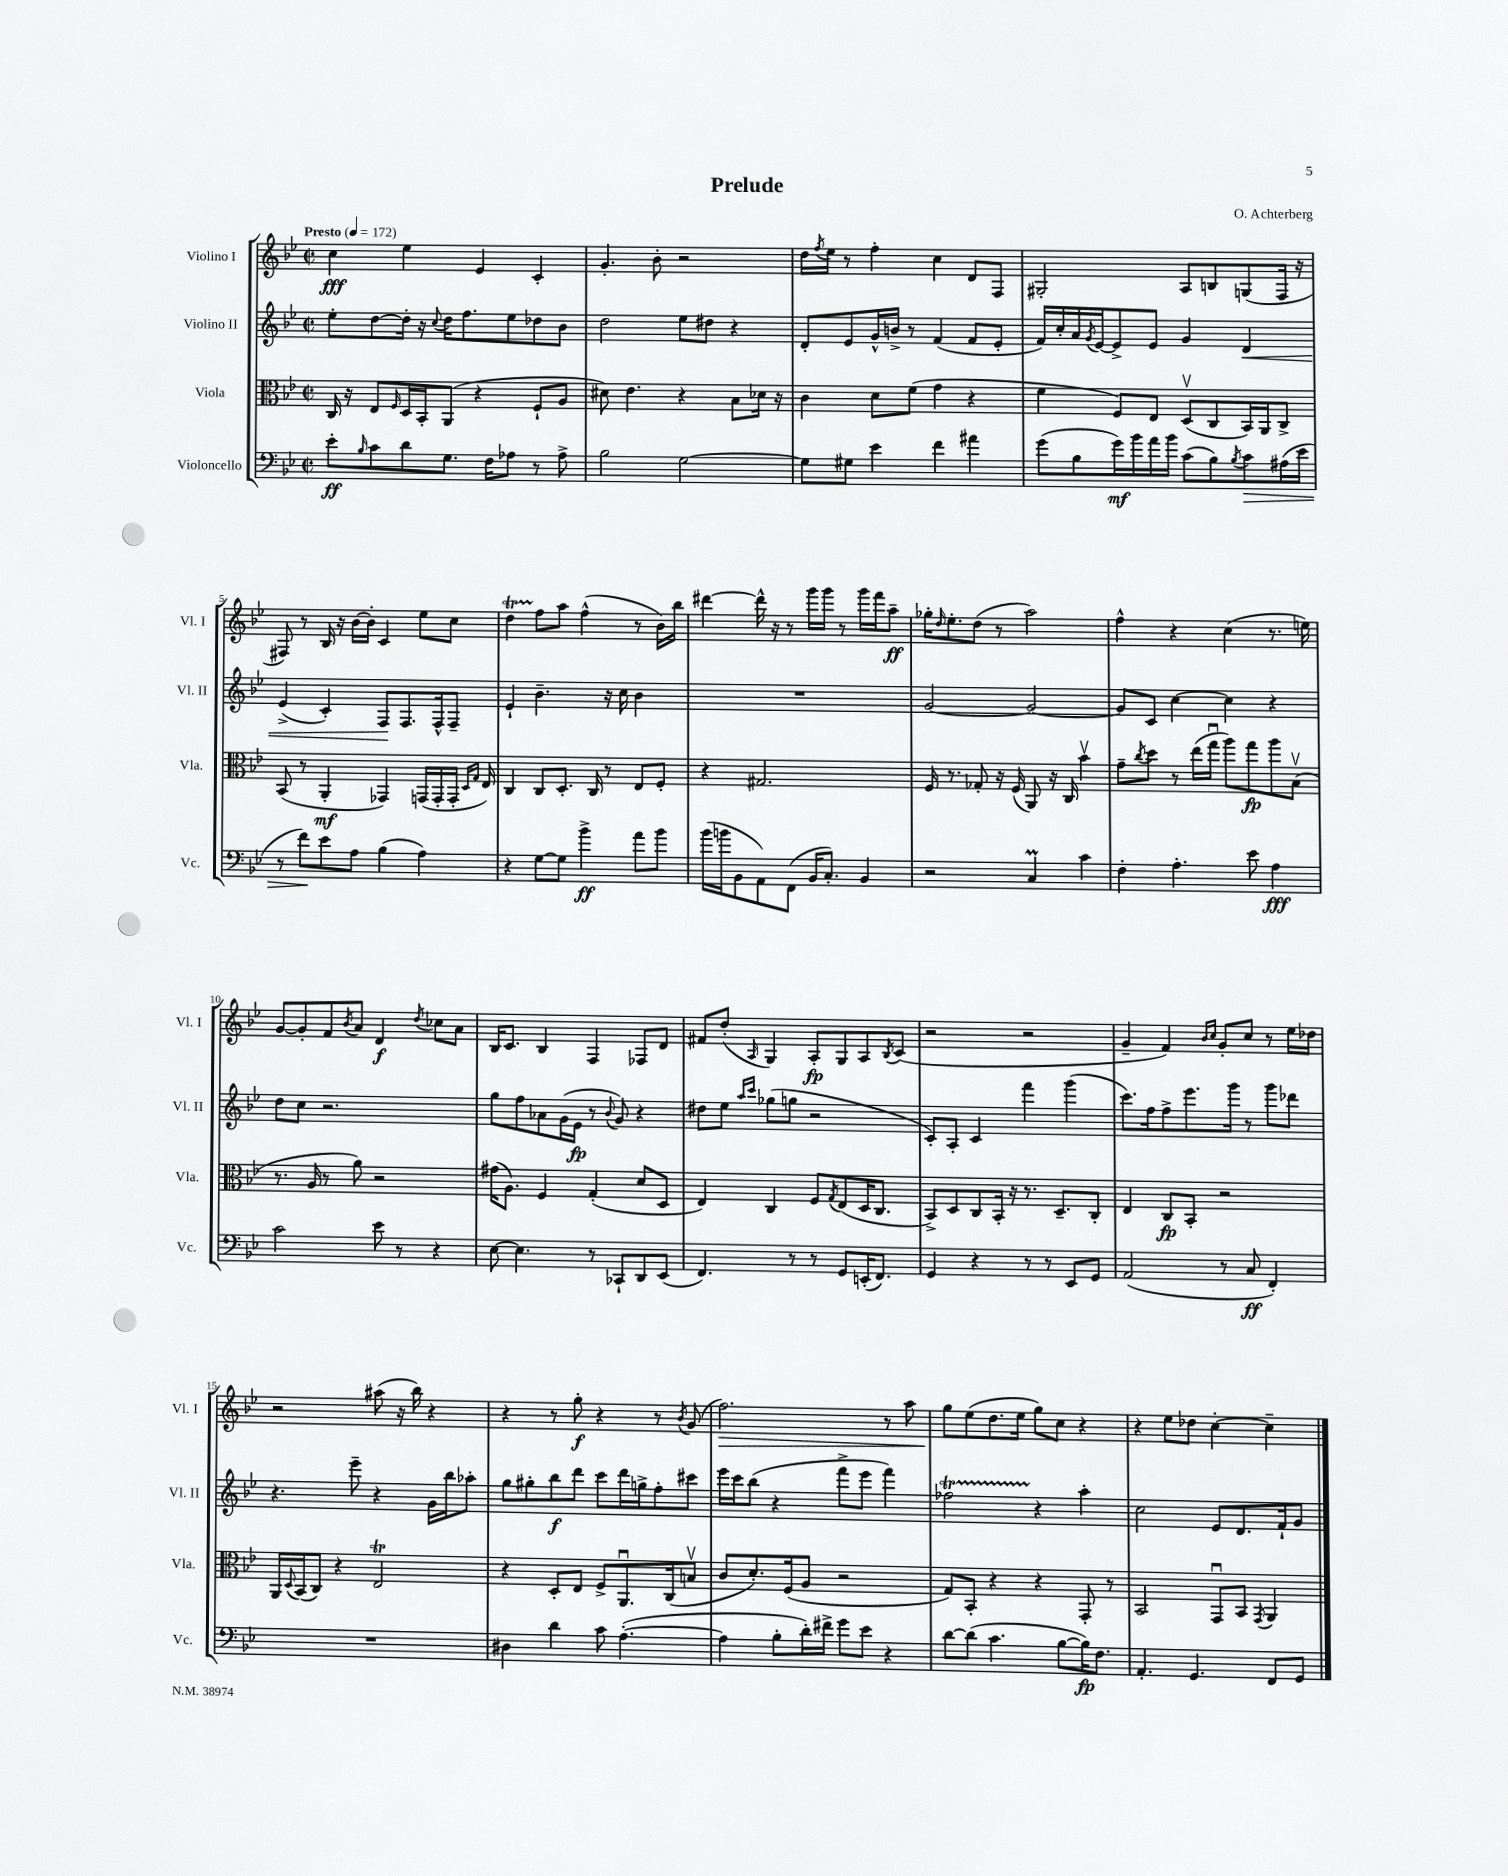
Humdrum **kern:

**kern	**dynam	**kern	**dynam	**kern	**dynam	**kern	**dynam
*part4	*part4	*part3	*part3	*part2	*part2	*part1	*part1
*staff4	*staff4	*staff3	*staff3	*staff2	*staff2	*staff1	*staff1
*I"Violoncello	*	*I"Viola	*	*I"Violino II	*	*I"Violino I	*
*I'Vc.	*	*I'Vla.	*	*I'Vl. II	*	*I'Vl. I	*
*clefF4	*	*clefC3	*	*clefG2	*	*clefG2	*
*k[b-e-]	*	*k[b-e-]	*	*k[b-e-]	*	*k[b-e-]	*
*M2/2	*	*M2/2	*	*M2/2	*	*M2/2	*
*met(c|)	*	*met(c|)	*	*met(c|)	*	*met(c|)	*
*MM172	*	*MM172	*	*MM172	*	*MM172	*
=1	=1	=1	=1	=1	=1	=1	=1
!	!	!	!	!	!	!LO:TX:a:B:t=Presto	!
8e-'\L	ff	16C/	.	8ee-'\L	.	4cc\	fff
.	.	16r	.	.	.	.	.
16qqB-/	.	.	.	.	.	.	.
8c\	.	8E-/L	.	[8dd\	.	.	.
.	.	16qqF/	.	.	.	.	.
8d\	.	16D/L	.	16dd'\Jk]	.	4ee-\	.
.	.	16BB-'/J	.	16r	.	.	.
.	.	.	.	8qqcc/	.	.	.
8.G\J	.	(8AA/J	.	16dd\KL	.	.	.
.	.	.	.	8.ff\	.	.	.
.	.	4r	.	.	.	4e-/	.
16F\KL	.	.	.	.	.	.	.
8A-X\J	.	.	.	8ee-\	.	.	.
8r	.	8F`/L	.	8dd-X\	.	4c'/	.
8A-^\	.	8A/J	.	8b-\J	.	.	.
=2	=2	=2	=2	=2	=2	=2	=2
2B-\	.	8d#X\)	.	2dd\	.	4.g'/	.
.	.	4.e-\	.	.	.	.	.
.	.	.	.	.	.	8b-'\	.
[2G\	.	4r	.	8ee-\L	.	2r	.
.	.	.	.	8dd#X\J	.	.	.
.	.	8B-\L	.	4r	.	.	.
.	.	16d-X\Jk	.	.	.	.	.
.	.	16r	.	.	.	.	.
=3	=3	=3	=3	=3	=3	=3	=3
8G\L]	.	4c\	.	8d'/L	.	16dd\LL	.
.	.	.	.	.	.	8qff/	.
.	.	.	.	.	.	16ee-\JJ	.
8G#X\J	.	.	.	8e-/	.	8r	.
4e-\	.	8d\L	.	16g^^/L	.	4ff'\	.
.	.	.	.	16bn^/JJ	.	.	.
.	.	(8f\J	.	8r	.	.	.
4f\	.	4g\	.	(4f/	.	4cc\	.
4a#X\	.	4r	.	8f/L	.	8d/L	.
.	.	.	.	8e-'/J	.	8F/J	.
=4	=4	=4	=4	=4	=4	=4	=4
(8g\L	.	4f\	.	16f/LL)	.	2G#X'/	.
.	.	.	.	16cc'/	.	.	.
8B-\	.	.	.	16a/	.	.	.
.	.	.	.	8qg/	.	.	.
.	.	.	.	[16e-/J	.	.	.
16g\L)	mf	8F/L)	.	8e-^/]	.	.	.
16b-\	.	.	.	.	.	.	.
16a\	.	8E-/J	.	8e-/J	.	.	.
16b-\JJ	.	.	.	.	.	.	.
(8c\L	.	(8Dv/L	.	4g/	.	8A/L	.
8B-\)	.	8C/	.	.	.	8Bn/	.
8qB-/	.	.	.	.	.	.	.
!	!LO:HP:b	!	!	!	!LO:HP:b	!	!
8c\	>	16BB-/L)	.	4d/	<	(8Gn/	.
.	.	16AA/J	.	.	.	.	.
(16A#X\L	.	8C^/J	.	.	.	16F/Jk	.
16e-\JJ	.	.	.	.	.	16r	.
!!LO:LB:g=z
=5	=5	=5	=5	=5	=5	=5	=5
8r	.	(8BB-/	.	(4e-^/	.	8F#X/)	.
8f\L)	.	8r	.	.	.	8r	.
8e-\	]	4AA'/	mf	4c'/)	.	16B-/	.
.	.	.	.	.	.	16r	.
8A\J	.	.	.	.	.	[16b-\LL	.
.	.	.	.	.	.	16b-'\JJ]	.
(4B-\	.	4GG-X/)	.	8F/L	.	4c/	.
.	.	.	.	8.F/	[	.	.
4A\)	.	(16GGn/LL	.	.	.	8ee-\L	.
.	.	16GG'/	.	16F^^/k	.	.	.
.	.	16GG'/JJ	.	8F~/J	.	8cc\J	.
.	.	16qqD/LL	.	.	.	.	.
.	.	16qqG/JJ	.	.	.	.	.
.	.	16E-/)	.	.	.	.	.
=6	=6	=6	=6	=6	=6	=6	=6
4r	.	4C/	.	4e-`/	.	4ddt\	.
[8G\L	.	8C/L	.	4.b-~\	.	8ff\L	.
8G\J]	.	8.D'/J	.	.	.	8aa\J	.
4b-^\	ff	.	.	.	.	(4ff^^\	.
.	.	16C/	.	.	.	.	.
.	.	8r	.	16r	.	.	.
.	.	.	.	16cc\	.	.	.
8a\L	.	8E-/L	.	4b-\	.	8r	.
8b-\J	.	8F'/J	.	.	.	16b-\LL)	.
.	.	.	.	.	.	16bb-\JJ	.
=7	=7	=7	=7	=7	=7	=7	=7
(16b-\LL	.	4r	.	1r	.	[4ddd#X\	.
16bn\J	.	.	.	.	.	.	.
8BB-\	.	.	.	.	.	.	.
8AA\)	.	2.G#X/	.	.	.	16ddd#^^\]	.
.	.	.	.	.	.	16r	.
(8FF\J	.	.	.	.	.	8r	.
16BB-/KL	.	.	.	.	.	16ggg\LL	.
8.C'/J)	.	.	.	.	.	16ggg\JJ	.
.	.	.	.	.	.	8r	.
4BB-/	.	.	.	.	.	16ggg\LL	.
.	.	.	.	.	.	16fff\J	.
.	.	.	.	.	.	8aa~\J	ff
=8	=8	=8	=8	=8	=8	=8	=8
2r	.	16F/	.	[2g/	.	16gg-X'\KL	.
.	.	.	.	.	.	16qqdd/	.
.	.	8.r	.	.	.	8.ee-'\	.
.	.	8G-X'/	.	.	.	(8dd\J	.
.	.	16r	.	.	.	8r	.
.	.	(16F/	.	.	.	.	.
4CM/	.	8AA/)	.	2g/_	.	2aa\)	.
.	.	16r	.	.	.	.	.
.	.	16C/	.	.	.	.	.
4c\	.	4b-v\	.	.	.	.	.
=9	=9	=9	=9	=9	=9	=9	=9
4F'\	.	8g~\L	.	8g/L]	.	4ff^^\	.
.	.	8qcc/	.	.	.	.	.
.	.	8dd\J	.	8c/J	.	.	.
4.A'\	.	8r	.	[4cc\	.	4r	.
.	.	(16ee-\LL	.	.	.	.	.
.	.	16ggu\JJ	.	.	.	.	.
.	.	8aa\L)	.	4cc\]	.	(4cc\	.
8e-\	.	8gg\	fp	.	.	.	.
4A\	fff	8aa\	.	4r	.	8.r	.
.	.	(8B-v\J	.	.	.	.	.
.	.	.	.	.	.	16een\)	.
!!LO:LB:g=z
=10	=10	=10	=10	=10	=10	=10	=10
2c\	.	8.r	.	8dd\L	.	[8g/L	.
.	.	.	.	8cc\J	.	8g'/]	.
.	.	16A/	.	.	.	.	.
.	.	8r	.	2.r	.	8f/	.
.	.	.	.	.	.	8qb-/	.
.	.	8a\)	.	.	.	8a/J	.
8e-\	.	2r	.	.	.	4d/	f
8r	.	.	.	.	.	.	.
.	.	.	.	.	.	8qdd/	.
4r	.	.	.	.	.	8cc-X\L	.
.	.	.	.	.	.	8a\J	.
=11	=11	=11	=11	=11	=11	=11	=11
[8E-\	.	(16g#X\KL	.	8gg\L	.	16B-/KL	.
.	.	8.A\J)	.	.	.	8.c/J	.
4.E-\]	.	.	.	8ff\	.	.	.
.	.	4F/	.	8a-X\	.	4B-/	.
.	.	.	.	(16g\L	.	.	.
.	.	.	.	16e-\JJ	fp	.	.
8r	.	(4G'/	.	8r	.	4F/	.
.	.	.	.	8qqb-/	.	.	.
8CC-X`/L	.	.	.	8g/)	.	.	.
8DD/	.	8d/L	.	4r	.	8F-X/L	.
(8EE-/J	.	8D/J	.	.	.	8d/J	.
=12	=12	=12	=12	=12	=12	=12	=12
4.FF/)	.	4E-/)	.	8dd#X\L	.	8f#X/L	.
.	.	.	.	8ee-\J	.	(8dd'/J	.
.	.	.	.	16qqaa/LL	.	.	.
.	.	.	.	16qqccc/JJ	.	16qqA/	.
.	.	4C/	.	(8gg-X\L	.	4G/)	.
8r	.	.	.	8ggn\J	.	.	.
8r	.	8F/L	.	2r	.	8A'/L	fp
.	.	8qG/	.	.	.	.	.
8GG/L	.	(8E-/	.	.	.	8G/	.
(16EEn'/K	.	16D/K	.	.	.	8A/	.
8.FF/J)	.	8.C/J	.	.	.	.	.
.	.	.	.	.	.	8qB-/	.
.	.	.	.	.	.	(8c/J	.
=13	=13	=13	=13	=13	=13	=13	=13
4GG/	.	8BB-^/L)	.	8c'/L)	.	2r	.
.	.	8D/	.	8A'/J	.	.	.
4r	.	8C/	.	4c/	.	.	.
.	.	16BB-'/Jk	.	.	.	.	.
.	.	16r	.	.	.	.	.
8r	.	8.r	.	4fff\	.	2r	.
8r	.	.	.	.	.	.	.
.	.	8.D~/L	.	.	.	.	.
8EE-/L	.	.	.	(4ggg\	.	.	.
8GG/J	.	8C'/J	.	.	.	.	.
=14	=14	=14	=14	=14	=14	=14	=14
(2AA/	.	4E-/	.	8.ccc\L)	.	4g~/	.
.	.	.	.	16ff\k	.	.	.
.	.	8C/L	fp	8ff^\	.	4f/)	.
.	.	8BB-'/J	.	8.eee-\	.	.	.
.	.	.	.	.	.	16qqb-/LL	.
.	.	.	.	.	.	16qqcc/JJ	.
8r	.	2r	.	.	.	8g'/L	.
.	.	.	.	16ggg\Jk	.	.	.
8C/	ff	.	.	8r	.	8cc/J	.
4FF'/)	.	.	.	8ggg\L	.	8r	.
.	.	.	.	8ddd-X\J	.	16ee-\LL	.
.	.	.	.	.	.	16dd-X\JJ	.
!!LO:LB:g=z
=15	=15	=15	=15	=15	=15	=15	=15
1r	.	16AA/LL	.	4.r	.	2r	.
.	.	8qqD/	.	.	.	.	.
.	.	(16BB-/J	.	.	.	.	.
.	.	8C/J)	.	.	.	.	.
.	.	4r	.	.	.	.	.
.	.	.	.	8eee-~\	.	.	.
.	.	2E-T/	.	4r	.	(8aa#X\	.
.	.	.	.	.	.	16r	.
.	.	.	.	.	.	16bb-\)	.
.	.	.	.	16g\LL	.	4r	.
.	.	.	.	16bb-\J	.	.	.
.	.	.	.	8aa-X'\J	.	.	.
=16	=16	=16	=16	=16	=16	=16	=16
4D#X\	.	4r	.	8gg\L	.	4r	.
.	.	.	.	8gg#X'\	.	.	.
4d\	.	8D'/L	.	8bb-\	f	8r	.
.	.	8E-/J	.	8ddd\J	.	8gg'\	f
8c\	.	8F^/L	.	8ccc\L	.	4r	.
([4.A'\	.	8.AAu/	.	16ddd\L	.	.	.
.	.	.	.	16ggn^\J	.	.	.
.	.	.	.	8ff'\	.	8r	.
.	.	(16C/k	.	.	.	.	.
.	.	.	.	.	.	8qb-/	.
.	.	8Bnv/J	.	8ccc#X\J	.	(8g/	.
=17	=17	=17	=17	=17	=17	=17	=17
!	!	!	!	!	!	!	!LO:HP:b
4A\]	.	8c/L	.	16eee-\LL	.	2.ff\)	>
.	.	.	.	16ccc\J	.	.	.
.	.	8.d'/)	.	(8bb-\J	.	.	.
8B-'\L	.	.	.	4r	.	.	.
.	.	(16F/k	.	.	.	.	.
16d'\L)	.	8A/J	.	.	.	.	.
16f#X^\JJ	.	.	.	.	.	.	.
8g\L	.	2r	.	8fff^\L	.	.	.
8e-\J	.	.	.	8eee-\J	.	.	.
4r	.	.	.	4fff\)	.	8r	.
.	.	.	.	.	.	8aa\	.
=18	=18	=18	=18	=18	=18	=18	=18
[8d\L	.	8G/L)	.	2ff-XT\	.	8gg\L	.
(8d\J]	.	8BB-'/J	.	.	.	(8ee-\	]
4.c\	.	4r	.	.	.	8.dd\	.
.	.	.	.	.	.	16ee-\Jk	.
.	.	4r	.	4r	.	8gg\L)	.
[8B-\L	.	.	.	.	.	8cc\J	.
16B-\K])	fp	8GG'/	.	4aa'\	.	4r	.
8.F\J	.	.	.	.	.	.	.
.	.	8r	.	.	.	.	.
=19	=19	=19	=19	=19	=19	=19	=19
4.AA'/	.	2BB-/	.	2cc\	.	4r	.
.	.	.	.	.	.	8ee-\L	.
4.GG/	.	.	.	.	.	8dd-X\J	.
.	.	8GGu/L	.	8e-/L	.	[4cc'\	.
.	.	8BB-/J	.	8.d/	.	.	.
.	.	8qGG/	.	.	.	.	.
8FF/L	.	4AA/	.	.	.	4cc~\]	.
.	.	.	.	16f`/k	.	.	.
8GG/J	.	.	.	8g/J	.	.	.
==	==	==	==	==	==	==	==
*-	*-	*-	*-	*-	*-	*-	*-
